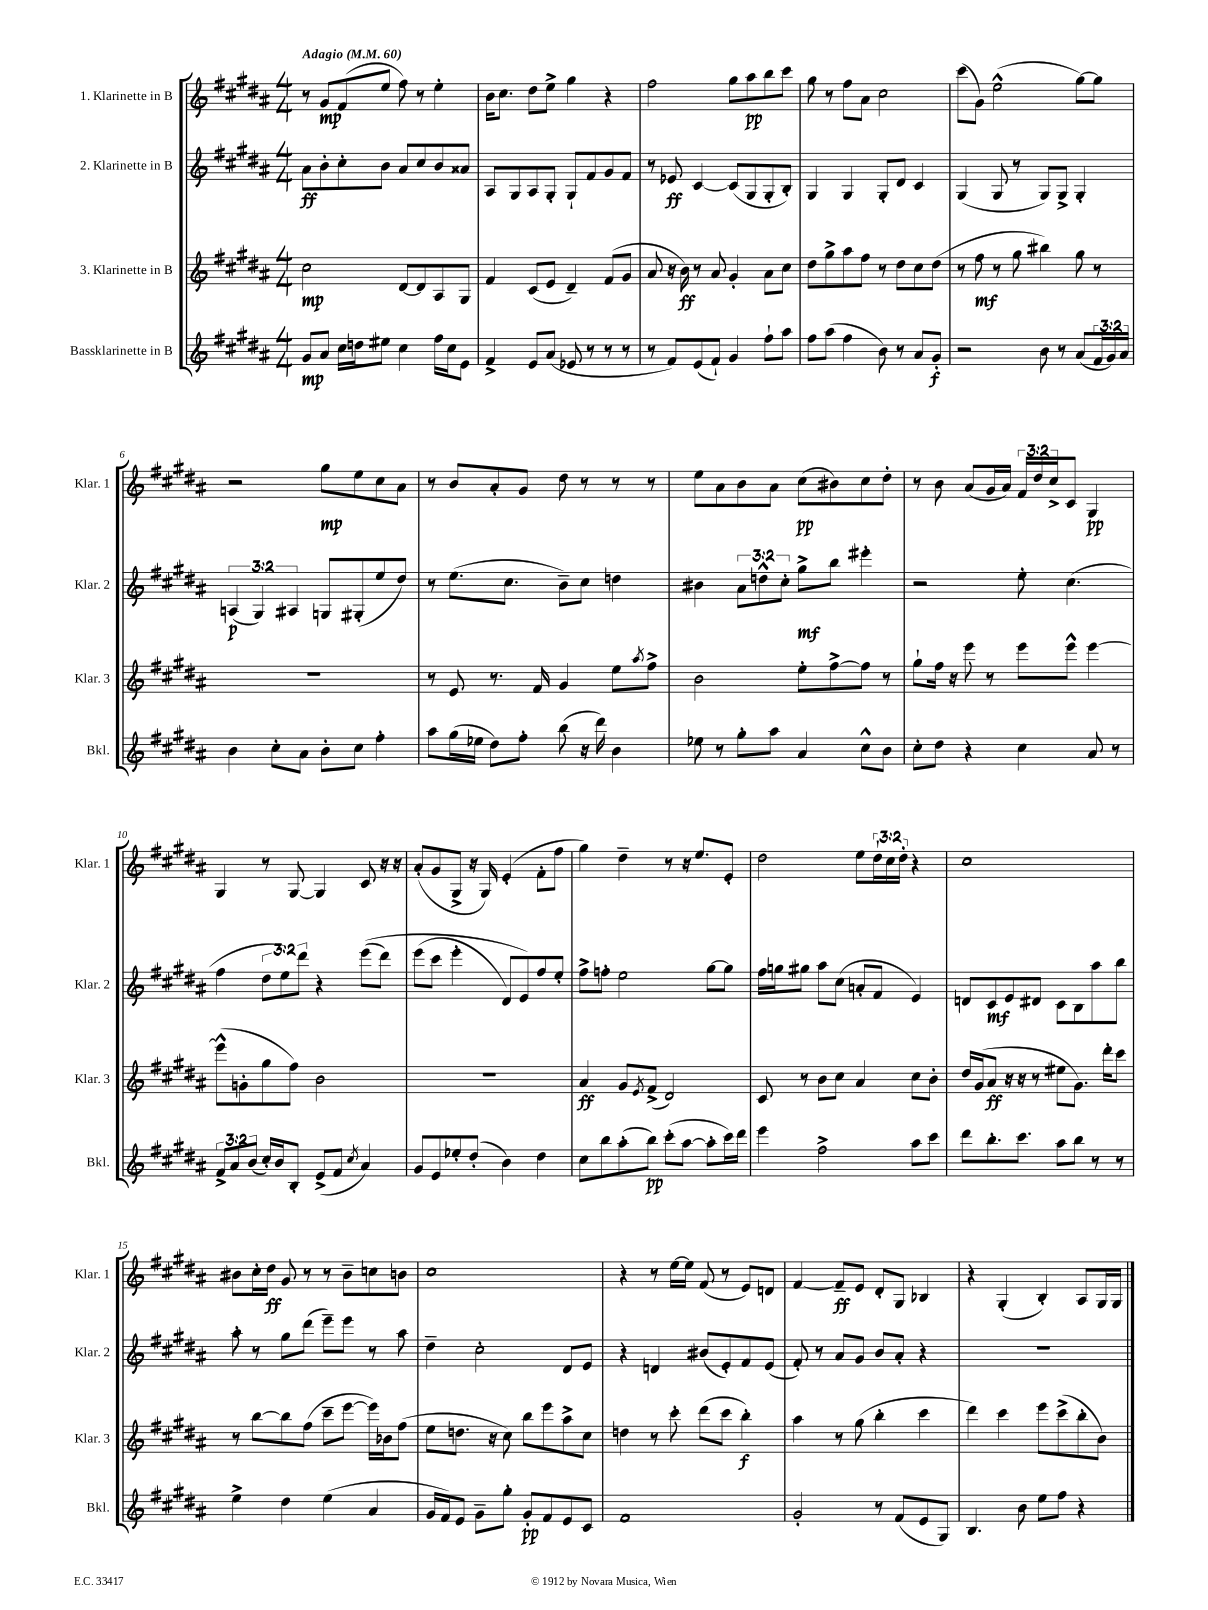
<<
\new StaffGroup <<
\new Staff = "s0" \with { instrumentName = "1. Klarinette in B" shortInstrumentName = "Klar. 1" } {
    \clef treble \key b \major \numericTimeSignature \time 4/4 \override Staff.TupletNumber.text = #tuplet-number::calc-fraction-text \tempo "Adagio" 4 = 60
    r8 gis'8\mp fis'8( e''8 fis''8) r8 e''4-. |
    b'16 cis''8. dis''8 e''8-> gis''4 r4 |
    fis''2 gis''8 ais''8\pp b''8 cis'''8 |
    gis''8 r8 fis''8 ais'8 cis''2 |
    cis'''8( gis'8) e''2-^( gis''8~) gis''8 |
    r2 gis''8\mp e''8 cis''8 ais'8 |
    r8 b'8 ais'8-. gis'8 dis''8 r8 r8 r8 |
    e''8 ais'8 b'8 ais'8 cis''8\pp( bis'8) cis''8 dis''8-. |
    r8 b'8 ais'8( gis'16 ais'16) \tuplet 3/2 { fis'16 dis''16 cis''16-> } cis'8 gis4\pp |
    gis4 r8 gis8~ gis4 cis'8 r16 r16 |
    ais'8-.( gis'8 gis8-> r16 gis16) e'4-.( fis'8-. fis''8 |
    gis''4) dis''4-- r8 r16 e''8. e'8-. |
    dis''2 e''8 \tuplet 3/2 { dis''16-! cis''16 dis''16-. } r4 |
    cis''1 |
    bis'8 cis''16-. dis''16\ff gis'8 r8 r8 bis'8-- c''8 b'8 |
    cis''1 |
    r4 r8 e''16~ e''16 fis'8( r8 e'8) d'8 |
    fis'4~ fis'8--\ff e'8 dis'8-. gis8 bes4 |
    r4 gis4-.( b4-.) ais8 gis16 gis16 \bar "|." |
}
\new Staff = "s1" \with { instrumentName = "2. Klarinette in B" shortInstrumentName = "Klar. 2" } {
    \clef treble \key b \major \numericTimeSignature \time 4/4 \override Staff.TupletNumber.text = #tuplet-number::calc-fraction-text
    ais'8\ff b'8-. cis''8-. b'8 ais'8 cis''8 b'8 aisis'8 |
    ais8 gis8 ais8 gis8-. gis8-! fis'8 gis'8 fis'8 |
    r8 ees'8\ff cis'4~ cis'8( gis8 gis8-. b8-.) |
    gis4 gis4 gis8-. dis'8 cis'4 |
    gis4( gis8 r8 gis8) gis8-> gis4-. |
    \tuplet 3/2 { a4\p( gis4) ais4 } g8 gis8-.( e''8 dis''8) |
    r8 e''8.( cis''8. b'8--) cis''8 d''4 |
    bis'4 \tuplet 3/2 { ais'8 d''8-^ cis''8-. } gis''8->\mf b''8 eis'''4-. |
    r2 e''8-. cis''4.( |
    fis''4 \tuplet 3/2 { dis''8 e''8) dis'''8 } r4 e'''8(\( dis'''8) |
    e'''8( cis'''8 e'''4-. dis'8) e'8\) fis''8 e''8-. |
    fis''8-> f''8-. e''2 gis''8~ gis''8 |
    fis''16 g''16 gis''8 ais''8 cis''8( a'8-. fis'8 e'4) |
    d'8 cis'8\mf e'8 dis'8 cis'8 b8 ais''8 b''8 |
    ais''8-. r8 gis''8 dis'''8( e'''8--) e'''8 r8 ais''8 |
    dis''4-- cis''2-. dis'8 e'8 |
    r4 d'4 bis'8( e'8-.) fis'8 e'8( |
    fis'8-.) r8 ais'8 gis'8 b'8 ais'8-. r4 |
    R1 \bar "|." |
}
\new Staff = "s2" \with { instrumentName = "3. Klarinette in B" shortInstrumentName = "Klar. 3" } {
    \clef treble \key b \major \numericTimeSignature \time 4/4
    cis''2\mp dis'8~ dis'8 ais8 gis8 |
    fis'4 cis'8( e'8 dis'4--) fis'8( gis'8 |
    ais'8 r16 b'16\ff) r8 ais'8 gis'4-. ais'8 cis''8 |
    dis''8 gis''8-> ais''8 fis''8 r8 dis''8 cis''8 dis''8( |
    r8 fis''8\mf r8 gis''8 bis''4) gis''8 r8 |
    R1 |
    r8 e'8 r8. fis'16 gis'4 e''8 \acciaccatura { ais''8 } fis''8-> |
    b'2 e''8-. fis''8~-> fis''8 r8 |
    gis''8-! fis''16 r16 e'''8 r8 e'''8 e'''8-^ e'''4~ |
    e'''8-^( g'8-. gis''8 fis''8) b'2 |
    R1 |
    ais'4\ff gis'8 \acciaccatura { e'8 } fis'8->( dis'2) |
    cis'8 r8 b'8 cis''8 ais'4 cis''8 b'8-. |
    dis''16 gis'16( ais'8\ff r16 r16 r8 eis''8 gis'8.) dis'''16-. cis'''8 |
    r8 b''8~ b''8 fis''8( cis'''8-- e'''8~ e'''16) bes'16 fis''8( |
    e''8 d''8. r16 cis''8) b''8 e'''8 ais''8-> cis''8 |
    d''4 r8 cis'''8-. dis'''8( cis'''8 b''4-.\f) |
    ais''4 r8 gis''8( b''4-. cis'''4 |
    dis'''4) cis'''4 e'''8 cis'''8->( b''8-. b'8) \bar "|." |
}
\new Staff = "s3" \with { instrumentName = "Bassklarinette in B" shortInstrumentName = "Bkl." } {
    \clef treble \key b \major \numericTimeSignature \time 4/4 \override Staff.TupletNumber.text = #tuplet-number::calc-fraction-text
    gis'8\mp ais'8 cis''16 d''16 eis''8 cis''4 fis''16 cis''16 e'8 |
    fis'4-> e'8 ais'8( ees'8 r8 r8 r8 |
    r8 fis'8) e'8( fis'8-!) gis'4 fis''8-! ais''8 |
    fis''8 ais''8( fis''4 b'8) r8 ais'8 gis'8-.\f |
    r2 b'8 r8 ais'8( \tuplet 3/2 { fis'16 gis'16) ais'16 } |
    b'4 cis''8-. ais'8 b'8-. cis''8 fis''4-. |
    ais''8 gis''16( ees''16 dis''8) fis''8-. b''8( r16 dis'''16) b'4 |
    ees''8 r8 gis''8-. ais''8 ais'4 cis''8-^ b'8 |
    cis''8-. dis''8 r4 cis''4 ais'8 r8 |
    \tuplet 3/2 { fis'8-> ais'8 b'8( } cis''16-.) b'16 b8-. e'8->( fis'8 \acciaccatura { cis''8 } ais'4) |
    gis'8 e'8 ees''8-. dis''8-.( b'4) dis''4 |
    cis''8 b''8 ais''8-.( b''8\pp) cis'''8-.( ais''8~ ais''8-. cis'''16) dis'''16 |
    e'''4 fis''2-> ais''8 cis'''8 |
    dis'''8 b''8.-. cis'''8. ais''8 b''8 r8 r8 |
    e''4-> dis''4 e''4( ais'4 |
    gis'16 fis'16) e'8 gis'8-- gis''8-. gis'8-.\pp fis'8 e'8 cis'8 |
    fis'1 |
    gis'2-. r8 fis'8( e'8 gis8) |
    b4. b'8 e''8 fis''8 r4 \bar "|." |
}
>>
>>
